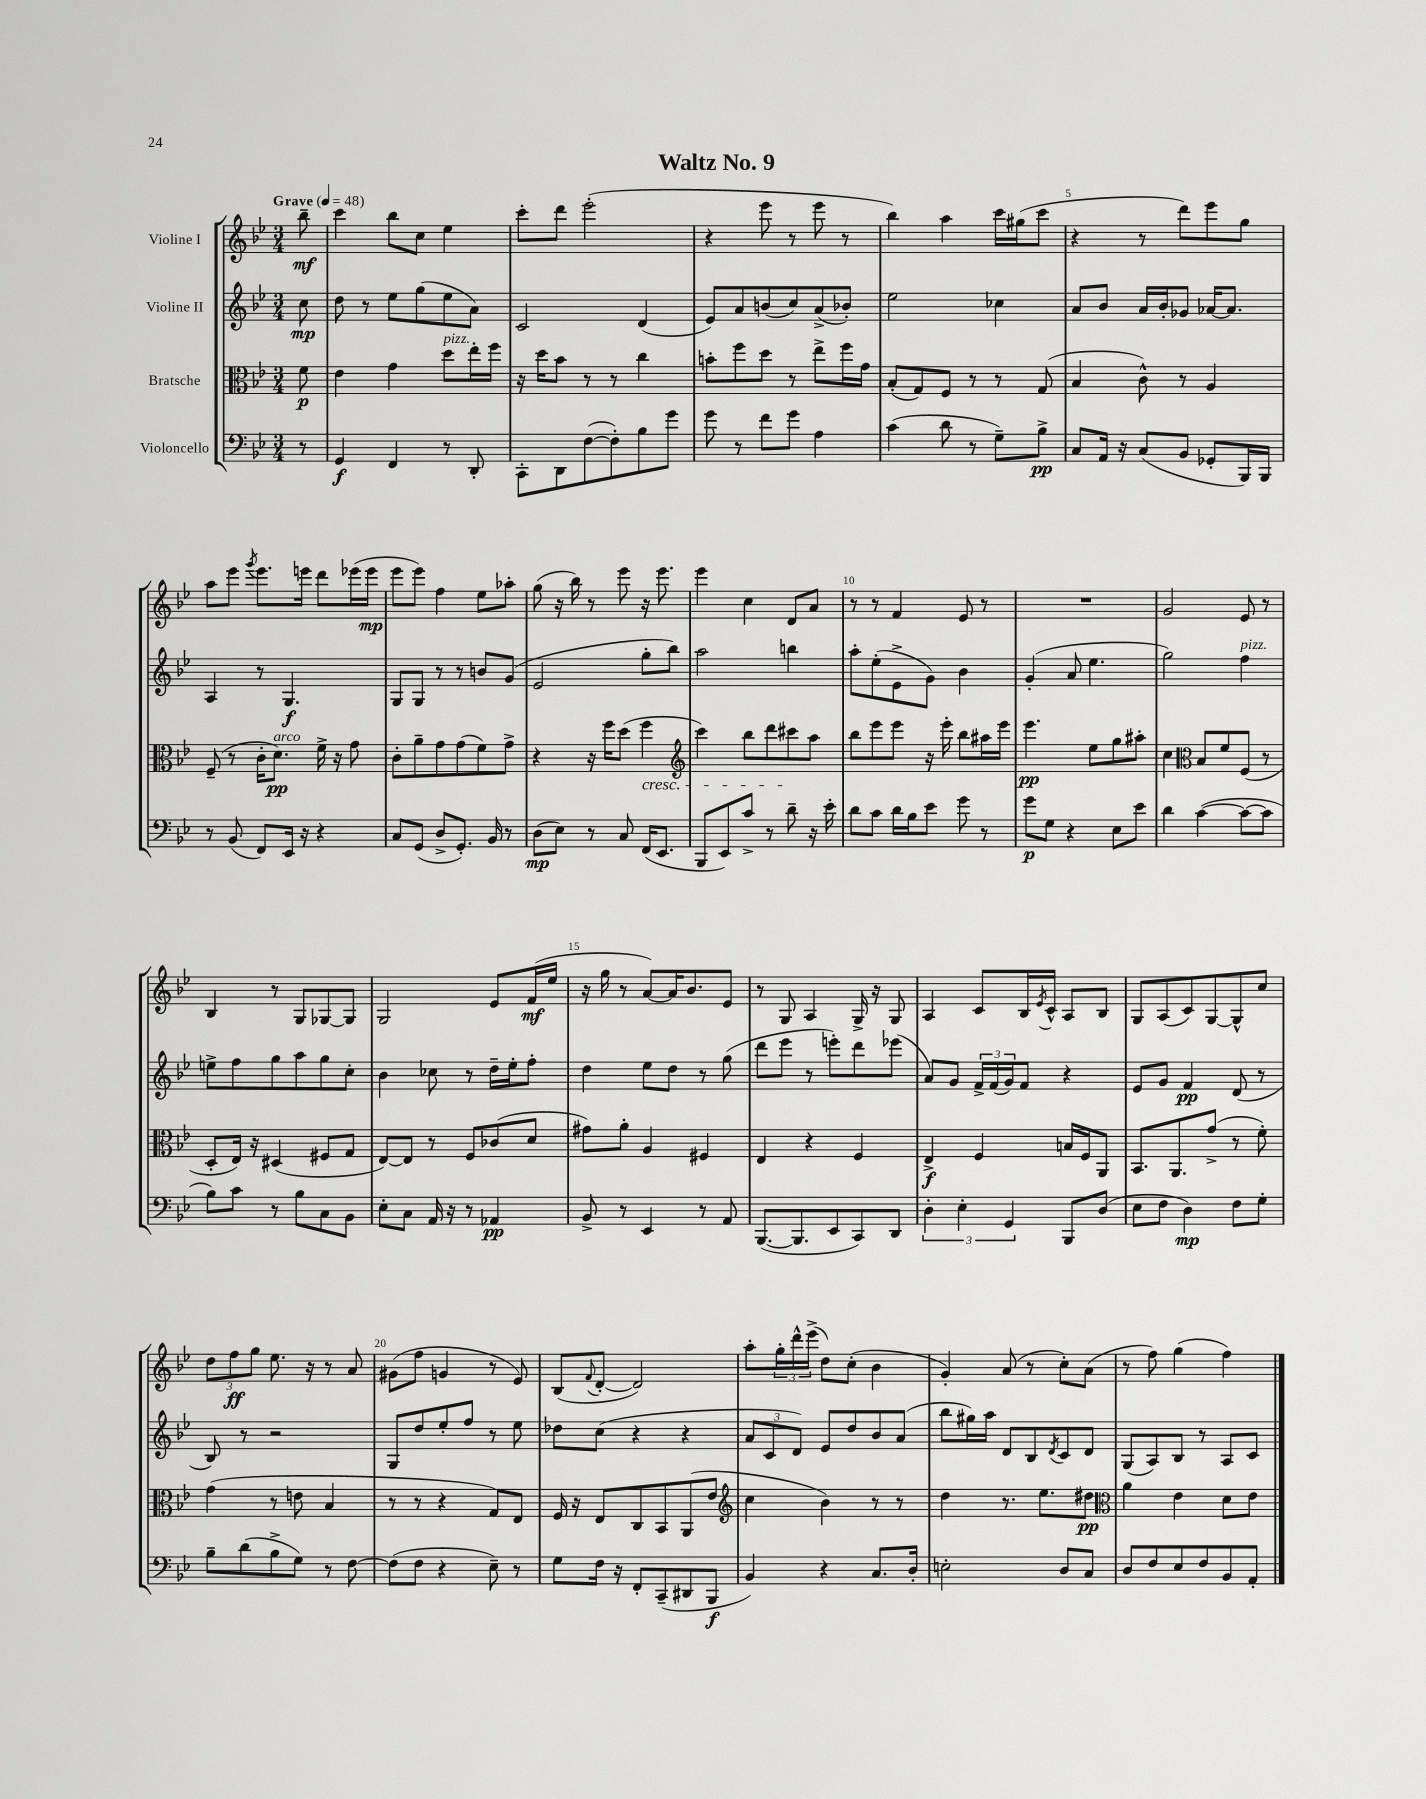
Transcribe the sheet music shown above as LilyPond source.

\header { title = "Waltz No. 9" }
<<
\new StaffGroup <<
\new Staff = "s0" \with { instrumentName = "Violine I" } {
    \clef treble \key bes \major \numericTimeSignature \time 3/4 \partial 8 \tempo "Grave" 4 = 48
    bes''8--\mf |
    c'''4 bes''8 c''8 ees''4 |
    c'''8-. d'''8 ees'''2-.( |
    r4 ees'''8 r8 ees'''8 r8 |
    bes''4) a''4 c'''16 gis''16( c'''8 |
    r4 r8 d'''8) ees'''8 g''8 |
    a''8 ees'''8 \acciaccatura { g'''8 } ees'''8. e'''16 d'''8 ees'''16( ees'''16\mp |
    ees'''8 ees'''8) f''4 ees''8 aes''8-. |
    g''8( r16 bes''16) r8 ees'''8 r16 ees'''8. |
    ees'''4 c''4 d'8 a'8 |
    r8 r8 f'4 ees'8 r8 |
    R2. |
    g'2 ees'8 r8 |
    bes4 r8 g8 ges8~ ges8 |
    g2 ees'8 f'16\mf( ees''16 |
    r16 g''16 r8 a'8~) a'16 bes'8. ees'8 |
    r8 g8 a4 g16-> r16 g8 |
    a4 c'8 bes16 \acciaccatura { ees'8 } c'16-^ a8 bes8 |
    g8 a8( c'8) g8~ g8-^ c''8 |
    \tuplet 3/2 { d''8 f''8\ff g''8 } ees''8. r16 r8 a'8 |
    gis'8( f''8 g'4 r8 ees'8) |
    bes8( \appoggiatura { f'8 } d'8~-. d'2) |
    a''8-. \tuplet 3/2 { g''16-. d'''16-^ ees'''16->( } d''8) c''8-.( bes'4 |
    g'4-.) a'8( r8 c''8-.) a'8( |
    r8 f''8) g''4( f''4) \bar "|." |
}
\new Staff = "s1" \with { instrumentName = "Violine II" } {
    \clef treble \key bes \major \numericTimeSignature \time 3/4 \partial 8
    c''8\mp |
    d''8 r8 ees''8 g''8( ees''8 a'8) |
    c'2 d'4( |
    ees'8) a'8 b'8( c''8) a'8->( bes'8-.) |
    ees''2 ces''4 |
    a'8 bes'8 a'16 bes'16-. ges'8 aes'16~ aes'8. |
    a4 r8 g4.\f |
    g8 g8 r8 r8 b'8 g'8( |
    ees'2 g''8-. bes''8) |
    a''2 b''4 |
    a''8-. ees''8-.( ees'8-> g'8) bes'4 |
    g'4-.( a'8 ees''4. |
    g''2) f''4^\markup { \italic "pizz." } |
    e''8-> f''8 g''8 a''8 g''8 c''8-. |
    bes'4 ces''8 r8 d''16-- ees''16-. f''8-. |
    d''4 ees''8 d''8 r8 g''8( |
    d'''8 ees'''8 r8 e'''8-.) d'''8 ees'''8( |
    a'8) g'8 \tuplet 3/2 { f'16-> f'16( g'16) } f'8 r4 |
    ees'8 g'8 f'4\pp d'8( r8 |
    bes8) r8 r2 |
    g8 d''8 ees''8-. f''8 r8 ees''8 |
    des''8 c''8( r4 r4 |
    \tuplet 3/2 { a'8 c'8 d'8) } ees'8 d''8 bes'8 a'8( |
    bes''8 gis''16) a''16 d'8 bes8 \acciaccatura { d'8 } c'8 d'8 |
    g8( a8) bes8 r8 a8 c'8 \bar "|." |
}
\new Staff = "s2" \with { instrumentName = "Bratsche" } {
    \clef alto \key bes \major \numericTimeSignature \time 3/4 \partial 8
    f'8\p |
    ees'4 g'4 d''8^\markup { \italic "pizz." } ees''16-. f''16 |
    r16 d''16 bes'8 r8 r8 c''4 |
    b'8-. f''8 d''8 r8 ees''8-> f''16 g'16 |
    bes8-.( g8) f8 r8 r8 g8( |
    bes4 c'8-^) r8 a4 |
    f8--( r8 c'16-. d'8.\pp^\markup { \italic "arco" }) f'16-> r16 g'8 |
    c'8-. a'8-- g'8 g'8( f'8) g'8-> |
    r4 r16 f''16 d''8( f''4\cresc |
    \clef treble c'''4) bes''8 d'''8 cis'''8\! a''8 |
    bes''8 ees'''8 ees'''8 r16 ees'''16-. bes''8 ais''16 ees'''16 |
    ees'''4.\pp ees''8 g''8 ais''8-. |
    c''4 \clef alto bes8 f'8 f8( r8 |
    d8-. ees16) r16 dis4( fis8 g8 |
    ees8~) ees8 r8 f8 ces'8( d'8 |
    gis'8) a'8-. a4 fis4 |
    ees4 r4 f4 |
    ees4->\f f4 b16 f16 a,8 |
    bes,8. a,8. g'8->( r8 f'8-.) |
    g'4( r8 e'8 bes4 |
    r8 r8 r4 g8) ees8 |
    f16 r16 ees8 c8 bes,8 a,8( ees'8 |
    \clef treble c''4 bes'4) r8 r8 |
    d''4 r8. ees''8. dis''8\pp |
    \clef alto a'4 ees'4 d'8 ees'8 \bar "|." |
}
\new Staff = "s3" \with { instrumentName = "Violoncello" } {
    \clef bass \key bes \major \numericTimeSignature \time 3/4 \partial 8
    r8 |
    g,4\f f,4 r8 d,8-. |
    c,8-. d,8 f8~( f8-.) bes8 g'8 |
    g'8 r8 f'8 g'8 a4 |
    c'4( d'8 r8 g8--) bes8->\pp |
    c8 a,16 r16 c8( bes,8 ges,8-. bes,,16) bes,,16 |
    r8 bes,8( f,8) ees,16 r16 r4 |
    c8 g,8( d8-> g,8.-.) bes,16 r8 |
    d8\mp( ees8) r8 c8 f,16( ees,8. |
    bes,,8 ees,8) c'8-> r8 d'8-- r16 ees'16-. |
    d'8 c'8 d'16 bes16 ees'8 g'8 r8 |
    g'8\p g8 r4 ees8 ees'8 |
    d'4 c'4~( c'8~ c'8 |
    bes8) c'8 r8 bes8 c8 bes,8 |
    ees8-. c8 a,16 r16 r8 aes,4\pp |
    bes,8-> r8 ees,4 r8 a,8 |
    bes,,8.~( bes,,8. ees,8 c,8) d,8 |
    \tuplet 3/2 { d4-. ees4-. g,4 } bes,,8 d8( |
    ees8 f8 d4\mp) f8 g8-. |
    bes8-- d'8( bes8-> g8) r8 f8~ |
    f8( f8 r4 ees8--) r8 |
    g8 f16 r16 f,8-. c,8--( dis,8 bes,,8\f |
    bes,4) r4 c8. d16-. |
    e2-. d8 c8 |
    d8 f8 ees8 f8 bes,8 a,8-. \bar "|." |
}
>>
>>
\layout { \context { \Score \override BarNumber.break-visibility = ##(#f #t #t) barNumberVisibility = #(every-nth-bar-number-visible 5) } }
